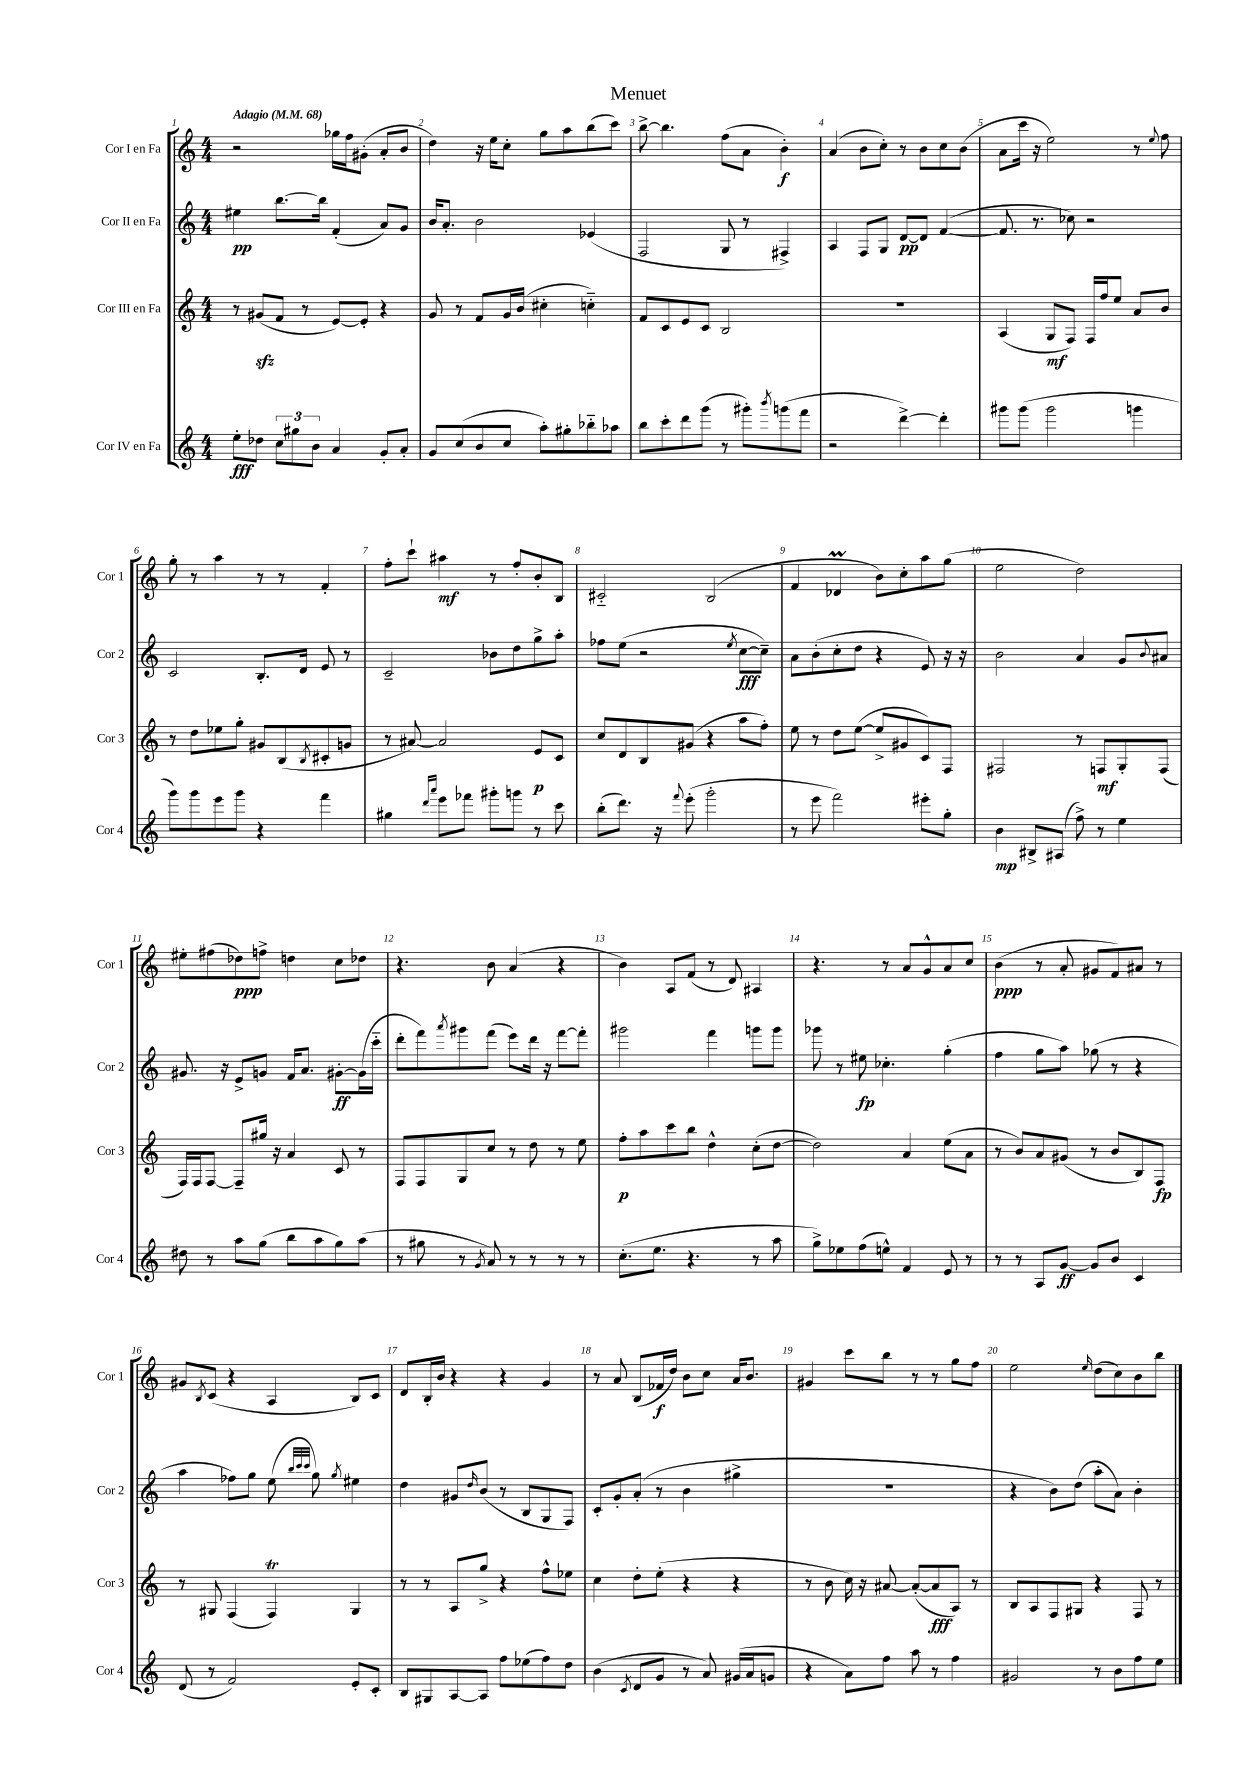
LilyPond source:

\header { title = "Menuet" }
<<
\new StaffGroup <<
\new Staff = "s0" \with { instrumentName = "Cor I en Fa" shortInstrumentName = "Cor 1" } {
    \clef treble \key c \major \numericTimeSignature \time 4/4 \tempo "Adagio" 4 = 68
    r2 ges''16 f''16 gis'8-.( a'8-. b'8 |
    d''4) r16 e''16 c''8-. g''8 a''8 b''8( c'''8) |
    b''8~-> b''4. f''8( a'8 b'4-.\f) |
    a'4( b'8 c''8-.) r8 b'8 c''8 b'8( |
    a'8 c'''16 r16 e''2) r8 \appoggiatura { e''8 } f''8 |
    g''8-. r8 a''4 r8 r8 f'4-. |
    f''8-. c'''8-! ais''4\mf r8 f''8-. b'8-. b8 |
    cis'2-_ b2( |
    f'4 des'4\prall b'8) c''8-. a''8 g''8( |
    e''2 d''2) |
    eis''8-. fis''8( des''8\ppp) f''8-> d''4 c''8 des''8 |
    r4. b'8 a'4( r4 |
    b'4) a8 f'8( r8 d'8) ais4 |
    r4. r8 a'8 g'8-^ a'8 c''8 |
    b'4\ppp( r8 a'8-. gis'8 f'8) ais'8 r8 |
    gis'8 \acciaccatura { b8 } c'8( r4 a4 b8) c'8 |
    d'8 b16-. b'16 r4 r4 g'4 |
    r8 a'8 b8( fes'16\f d''16) b'8 c''8 a'16 b'8. |
    gis'4 c'''8 b''8 r8 r8 g''8 f''8 |
    e''2 \grace { e''16 } d''8( c''8) b'8 b''8 \bar "|." |
}
\new Staff = "s1" \with { instrumentName = "Cor II en Fa" shortInstrumentName = "Cor 2" } {
    \clef treble \key c \major \numericTimeSignature \time 4/4
    eis''4\pp b''8.~ b''16 f'4-.( a'8) g'8 |
    b'16 a'8.-. b'2 ees'4( |
    f2 g8 r8 fis4->) |
    a4 f8 g8 d'8~\pp d'8 f'4~( |
    f'8. r8. ces''8) r2 |
    c'2 b8.-. d'16 e'8 r8 |
    c'2-- bes'8 d''8 g''8-> a''8-. |
    fes''8 e''8( r2 \acciaccatura { e''8 } c''8~\fff c''8--) |
    a'8 b'8-.( c''8-. d''8 r4 e'8) r16 r16 |
    b'2 a'4 g'8 \appoggiatura { b'8 } ais'8 |
    gis'8. r16 e'8-> g'8 f'16 a'8. gis'8~-.\ff gis'16( c'''16-_ |
    d'''8-. f'''8) \acciaccatura { a'''8 } gis'''8 f'''8( e'''8) d'''16 r16 f'''8~ f'''8-. |
    gis'''2 f'''4 g'''8 g'''8 |
    ges'''8 r8 eis''8\fp ces''4.-. g''4-.( |
    f''4 g''8 a''8) ges''8( r8 r4 |
    a''4 fes''8) g''8 e''8( \grace { b''32 c'''32 c'''32 } g''8) \acciaccatura { g''8 } eis''4 |
    d''4 gis'8 \grace { d''16 } b'8( r8 b8 g8 f8) |
    c'8-. g'8-. a'8-.( r8 b'4 gis''4-> |
    R1 |
    r4 b'8) d''8( a''8-. a'8) b'4-. \bar "|." |
}
\new Staff = "s2" \with { instrumentName = "Cor III en Fa" shortInstrumentName = "Cor 3" } {
    \clef treble \key c \major \numericTimeSignature \time 4/4
    r8 gis'8\sfz( f'8 r8 e'8~) e'8-. r4 |
    g'8 r8 f'8 g'16 b'16( cis''4-. c''4-_) |
    f'8 c'8 e'8 c'8 b2 |
    R1 |
    a4( g8\mf f8) f16 f''16 e''8 a'8 b'8 |
    r8 d''8 ees''8 g''8-. gis'8 b8( \acciaccatura { b8 } cis'8-. g'8 |
    r8 ais'8~) ais'2 e'8\p c'8 |
    c''8 d'8 b8 gis'8( r4 a''8 f''8-.) |
    e''8 r8 d''8 e''8~( e''8-> gis'8 c'8) f8 |
    fis2 r8 f8\mf g8-. f8( |
    f16) f16 f8~ f8-- gis''16 r16 a'4 c'8 r8 |
    f8 f8 g8 c''8 r8 d''8 r8 e''8 |
    f''8-.\p a''8 c'''8 b''8 d''4-^ c''8-.( d''8~ |
    d''2) a'4 e''8( a'8 |
    r8 b'8) a'8 gis'8( r8 b'8 b8) f8\fp |
    r8 gis8 f4( f4\trill) gis4 |
    r8 r8 a8 g''8-> r4 f''8-^ ees''8 |
    c''4 d''8-. e''8-.( r4 r4 |
    r8 b'8 c''16) r16 ais'8~ ais'8~-.( ais'8\fff a8) r8 |
    b8 a8 f8 gis8 r4 f8 r8 \bar "|." |
}
\new Staff = "s3" \with { instrumentName = "Cor IV en Fa" shortInstrumentName = "Cor 4" } {
    \clef treble \key c \major \numericTimeSignature \time 4/4
    e''8-.\fff des''8 \tuplet 3/2 { c''8 gis''8 b'8 } a'4 g'8-. a'8-. |
    g'8 c''8( b'8 c''8 a''8-.) gis''8-. bes''8-_ aes''8 |
    b''8 c'''8-. d'''8 g'''8( r8 gis'''8-.) \acciaccatura { b'''8 } g'''8( f'''8 |
    r2 d'''4~->) d'''4-. |
    gis'''8 gis'''8( gis'''2 g'''4 |
    g'''8) g'''8 e'''8 g'''8 r4 f'''4 |
    gis''4 \grace { d'''16 a'''16 } e'''8 fes'''8 gis'''8-. g'''8 r8 c'''8 |
    b''8-.( d'''8.) r16 \appoggiatura { f'''8 } e'''8-.( g'''2-. |
    r8 e'''8 f'''2) eis'''8-. g''8-. |
    b'4\mp bis8-> ais8( f''8->) r8 e''4 |
    dis''8 r8 a''8 g''8( b''8 a''8 g''8) a''8( |
    r8 gis''8 r8 \acciaccatura { g'8 } a'8) r8 r8 r8 r8 |
    c''8.-.( e''8. r4. r8 a''8 |
    g''8->) ees''8 f''8( e''8-^) f'4 e'8 r8 |
    r8 r8 a8 g'8~\ff g'8 b'8 c'4 |
    d'8( r8 f'2) e'8-. c'8-. |
    b8 gis8 a8~ a8 f''8 ees''8( f''8) d''8 |
    b'4( \acciaccatura { c'8 } d'8 g'8 r8 a'8) gis'16( a'16 g'8 |
    r4 a'8) f''8 a''8 r8 f''4 |
    gis'2 r8 b'8 f''8 e''8 \bar "|." |
}
>>
>>
\layout { \context { \Score \override BarNumber.break-visibility = ##(#f #t #t) barNumberVisibility = #all-bar-numbers-visible } }
